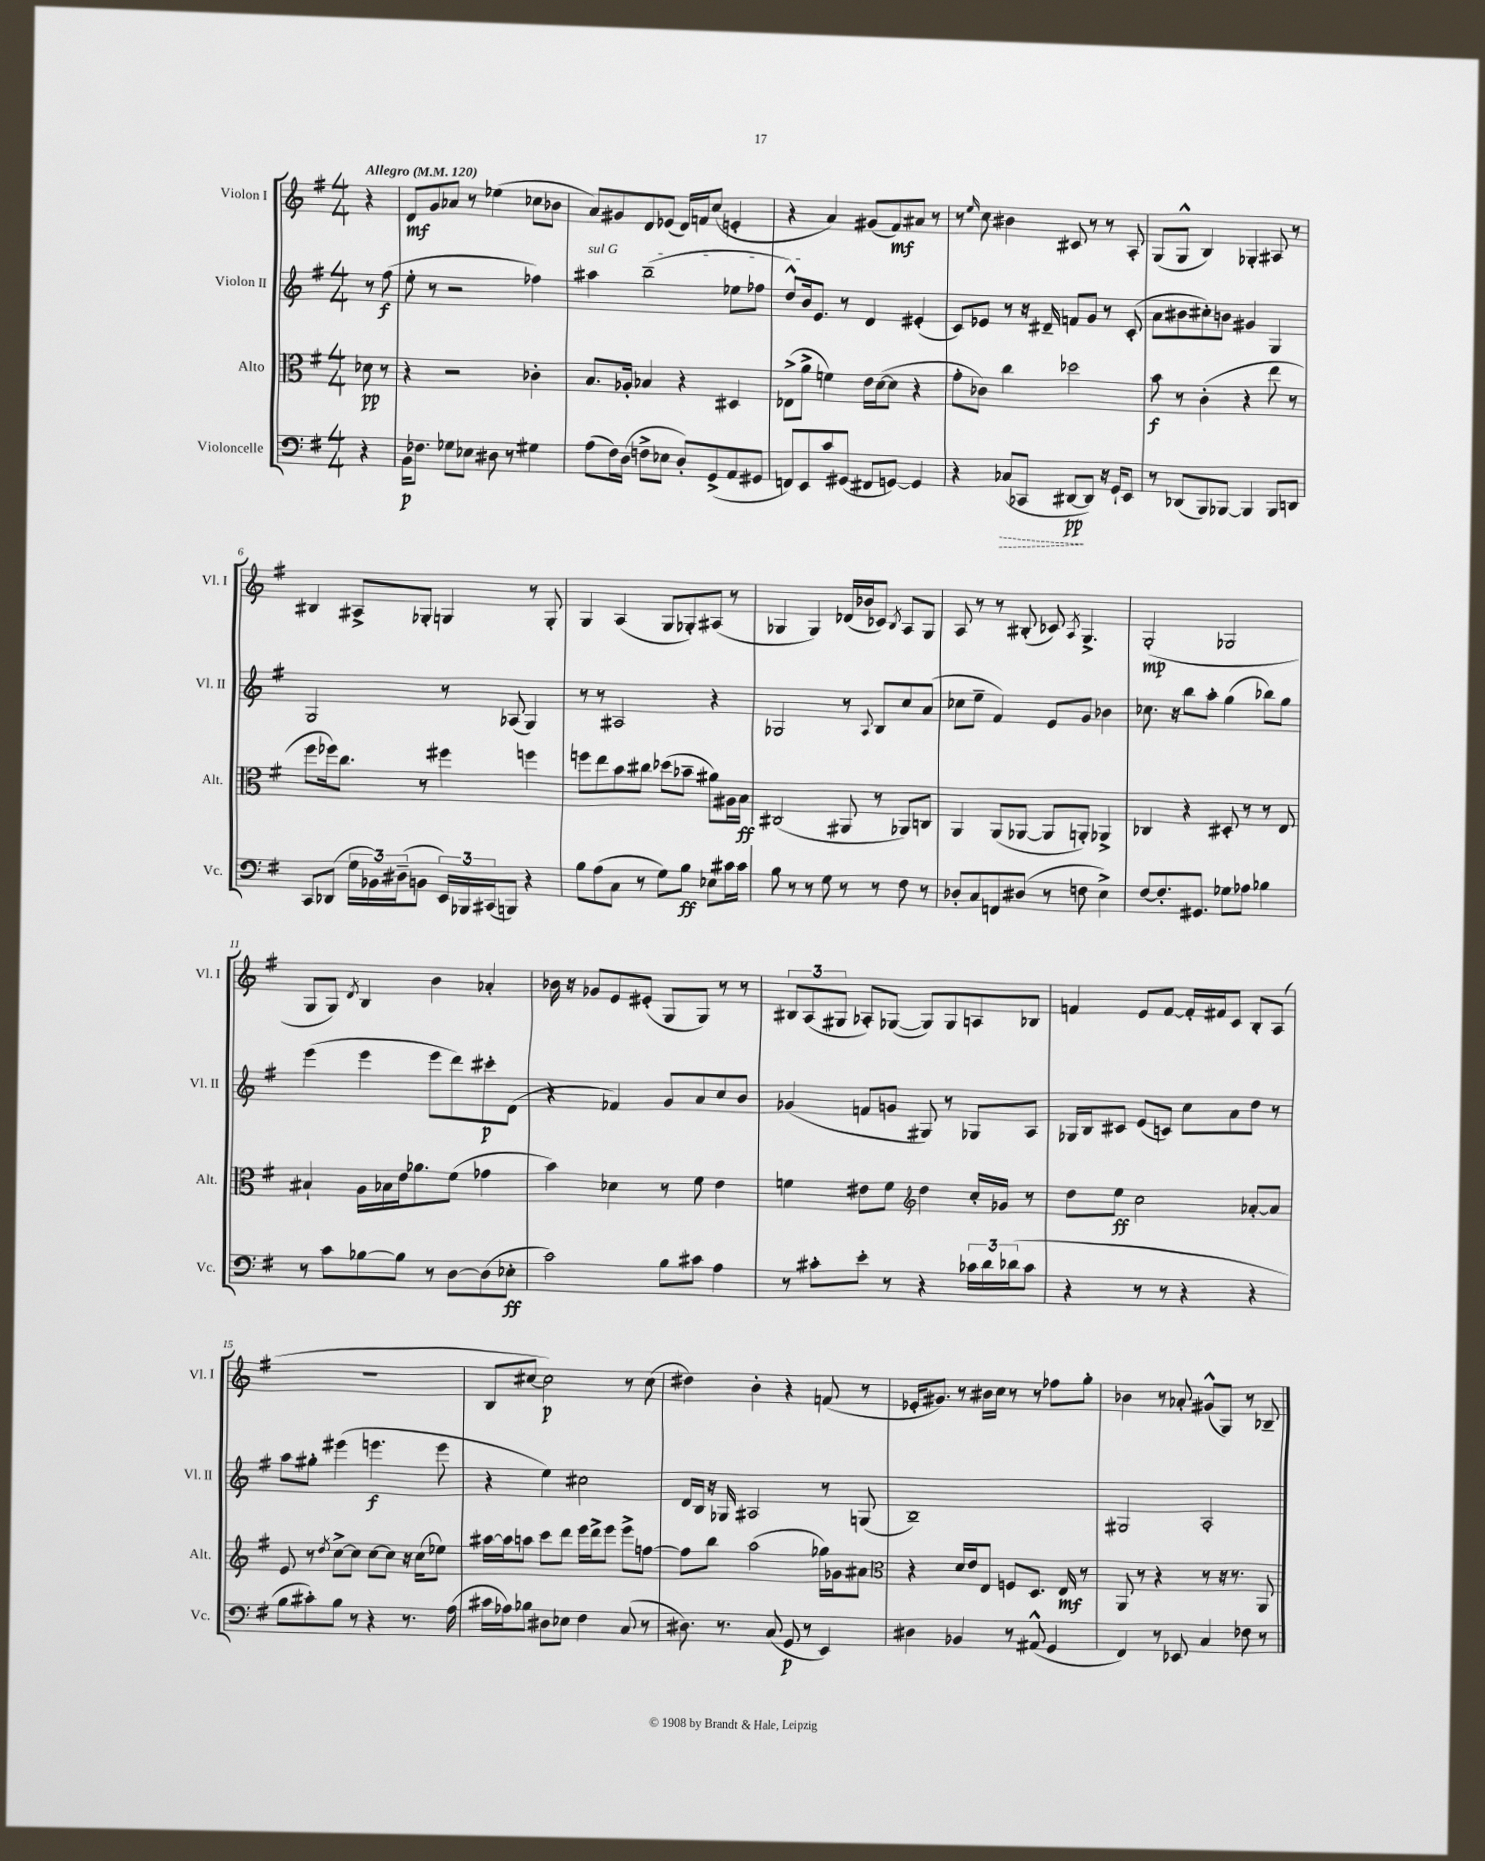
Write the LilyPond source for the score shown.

<<
\new StaffGroup <<
\new Staff = "s0" \with { instrumentName = "Violon I" shortInstrumentName = "Vl. I" } {
    \clef treble \key g \major \numericTimeSignature \time 4/4 \partial 4 \tempo "Allegro" 4 = 120
    r4 |
    d'8\mf g'8 aes'8 r8 ees''4( ces''8 bes'8 |
    a'8) gis'8 d'8 ees'8( d'16) f'16 c''8( e'4-. |
    r4 a'4) gis'8( fis'8\mf) ais'8 r8 |
    r8 \grace { e''16 } c''8 bis'4 cis'8 r8 r8 a8-. |
    g8( g8-^ b4) ges4-. ais8 r8 |
    bis4 ais8-> ges8-. g4 r8 g8-. |
    g4 a4( g8 ges8-.) ais8( r8 |
    ges4 ges4) des'16( bes'16 ces'8) \acciaccatura { b8 } a8 ges8 |
    a8 r8 r8 bis8-.( ces'8) \acciaccatura { a8 } g4.-> |
    g2-.\mp( ges2 |
    g8 g8) \acciaccatura { d'8 } b4 b'4 aes'4-. |
    bes'16 r16 ges'8 e'8 eis'8-.( g8 g8) r8 r8 |
    \tuplet 3/2 { bis8 a8( gis8 } aes8-.) ges8~( ges8) ges8 a8 bes8 |
    f'4 e'8 f'8~ f'16-. fis'16 c'8 b8-. a8( |
    R1 |
    b8 cis''8~ cis''2\p) r8 cis''8( |
    dis''4) b'4-. r4 f'8( r8 |
    ees'16-. gis'8.) r8 bis'16 c''16 r8 r8 fes''8 g''8-. |
    bes'4 r8 aes'8-. gis'8-^( g8) r8 bes8-- \bar "|." |
}
\new Staff = "s1" \with { instrumentName = "Violon II" shortInstrumentName = "Vl. II" } {
    \clef treble \key g \major \numericTimeSignature \time 4/4 \partial 4
    r8 fis''8\f( |
    e''8-. r8 r2 fes''4) |
    \once \override TextSpanner.bound-details.left.text = \markup { \italic "sul G" } ais''4\startTextSpan b''2--( ees''8 fes''8 |
    d''8-^) b'16 e'8.\stopTextSpan r8 d'4 eis'4-.( |
    c'8) ees'8 r8 r16 dis'16-- f'8 g'8 r8 c'8-.( |
    a'8 bis'8 cis''8-.) b'8 gis'4 g4 |
    g2 r8 aes8( g4) |
    r8 r8 ais2 r4 |
    ges2 r8 \appoggiatura { a8 } b8 c''8 a'8( |
    ces''8 e''8-- fis'4) e'8 g'8 bes'4 |
    ces''8. r16 b''8 a''8-. g''4( bes''8) g''8 |
    e'''4( e'''4 e'''8 d'''8) cis'''8-.\p d'8( |
    r4 fes'4) g'8 a'8 c''8 b'8 |
    ges'4( f'8 g'8 gis8) r8 ges8 a8 |
    ges16 b16 cis'8 e'8( c'8) c''8 a'8 d''8 r8 |
    a''8 gis''8-. eis'''4( e'''4.\f e'''8 |
    r4 e''4) cis''2 |
    d'16 b16 r16 ges16 ais2 r8 g8( |
    b1--) |
    gis2 a2-. \bar "|." |
}
\new Staff = "s2" \with { instrumentName = "Alto" shortInstrumentName = "Alt." } {
    \clef alto \key g \major \numericTimeSignature \time 4/4 \partial 4
    des'8\pp r8 |
    r4 r2 ces'4-. |
    b8. aes16-. bes4 r4 dis4 |
    ees8->( a'8-> f'4) e'16 d'16~( d'8 r4 |
    g'8-. ces'8) c''4 des''2 |
    b'8\f r8 c'4-.( r4 e''8 r8 |
    fis''8 fes''16) c''8. r8 fis''4 f''4 |
    f''8 e''8 b'8 cis''8 des''8( bes'8-- ais'8) ais16 b16\ff |
    cis2( ais,8 r8 aes,8) c8 |
    a,4 a,8( aes,8~ aes,8 a,8-.) aes,4-> |
    ces4 r4 dis8-. r8 r8 e8 |
    bis4-! a16 bes16 e'16 aes'8. fis'8( ges'4 |
    b'4) des'4 r8 fis'8 e'4 |
    f'4 eis'8 f'8 \clef treble d''4 c''16-. ges'16 r8 |
    d''8 e''8\ff c''2 aes'8~-. aes'8 |
    e'8 r8 \acciaccatura { d''8 } c''8~-> c''8 c''8~ c''8 r16 c''16( ees''8) |
    ais''16~ ais''16 a''8 c'''8 d'''8 e'''16 d'''16-> e'''8 e'''8-> f''8~ |
    f''8 b''8 a''2( ges''16) ges'16 ais'8 |
    \clef alto r4 d'16 e'16 e8 f8 d8. e16\mf r8 |
    a,8 r8 r4 r8 r16 r8. a,8 \bar "|." |
}
\new Staff = "s3" \with { instrumentName = "Violoncelle" shortInstrumentName = "Vc." } {
    \clef bass \key g \major \numericTimeSignature \time 4/4 \partial 4
    r4 |
    b,16\p fes8. ges8 ees8 dis8 r8 gis4 |
    a8( fis16) d16( f8-> ees8 d8-.) g,8->( a,8 gis,8 |
    f,8) e,8 c'8 gis,8( fis,8 g,8~) g,4 |
    r4 \once \override Hairpin.style = #'dashed-line ces8\>( ces,8 dis,8~\pp\! dis,8) r16 g,16-! e,8 |
    r8 des,8( b,,8) bes,,8~ bes,,4 bes,,8 d,8 |
    c,8 des,8( \tuplet 3/2 { g16 bes,16) dis16--( } b,8 \tuplet 3/2 { e,16) bes,,16 cis,16( } b,,8) r4 |
    b8 a8( c8 r8 g8) b8\ff ees8 cis'16 cis'16 |
    b8 r8 r8 g8 r8 r8 fis8 r8 |
    des8-. c8 f,8 dis8( r8 f8 e4->) |
    fis8~ fis8.-. gis,8. ges8 aes8 bes4 |
    r8 c'8 bes8~ bes8 r8 d8~ d8( ees8-.\ff |
    c'2) b8 cis'8 a4 |
    r8 cis'8-. e'8-. r8 r4 \tuplet 3/2 { ces'16 d'16 des'16( } ces'8 |
    r4 r8 r8 r4 r4 |
    b8 cis'8-.) b8 r8 r4 r8. a16( |
    cis'16 aes16) bes8 dis8 ees8 fis4 c8( r8 |
    dis8.) r8. c8( g,8\p r8 e,4) |
    dis4 bes,4 r8 ais,8-^( g,4 |
    fis,4) r8 ees,8 c4 fes8 r8 \bar "|." |
}
>>
>>
